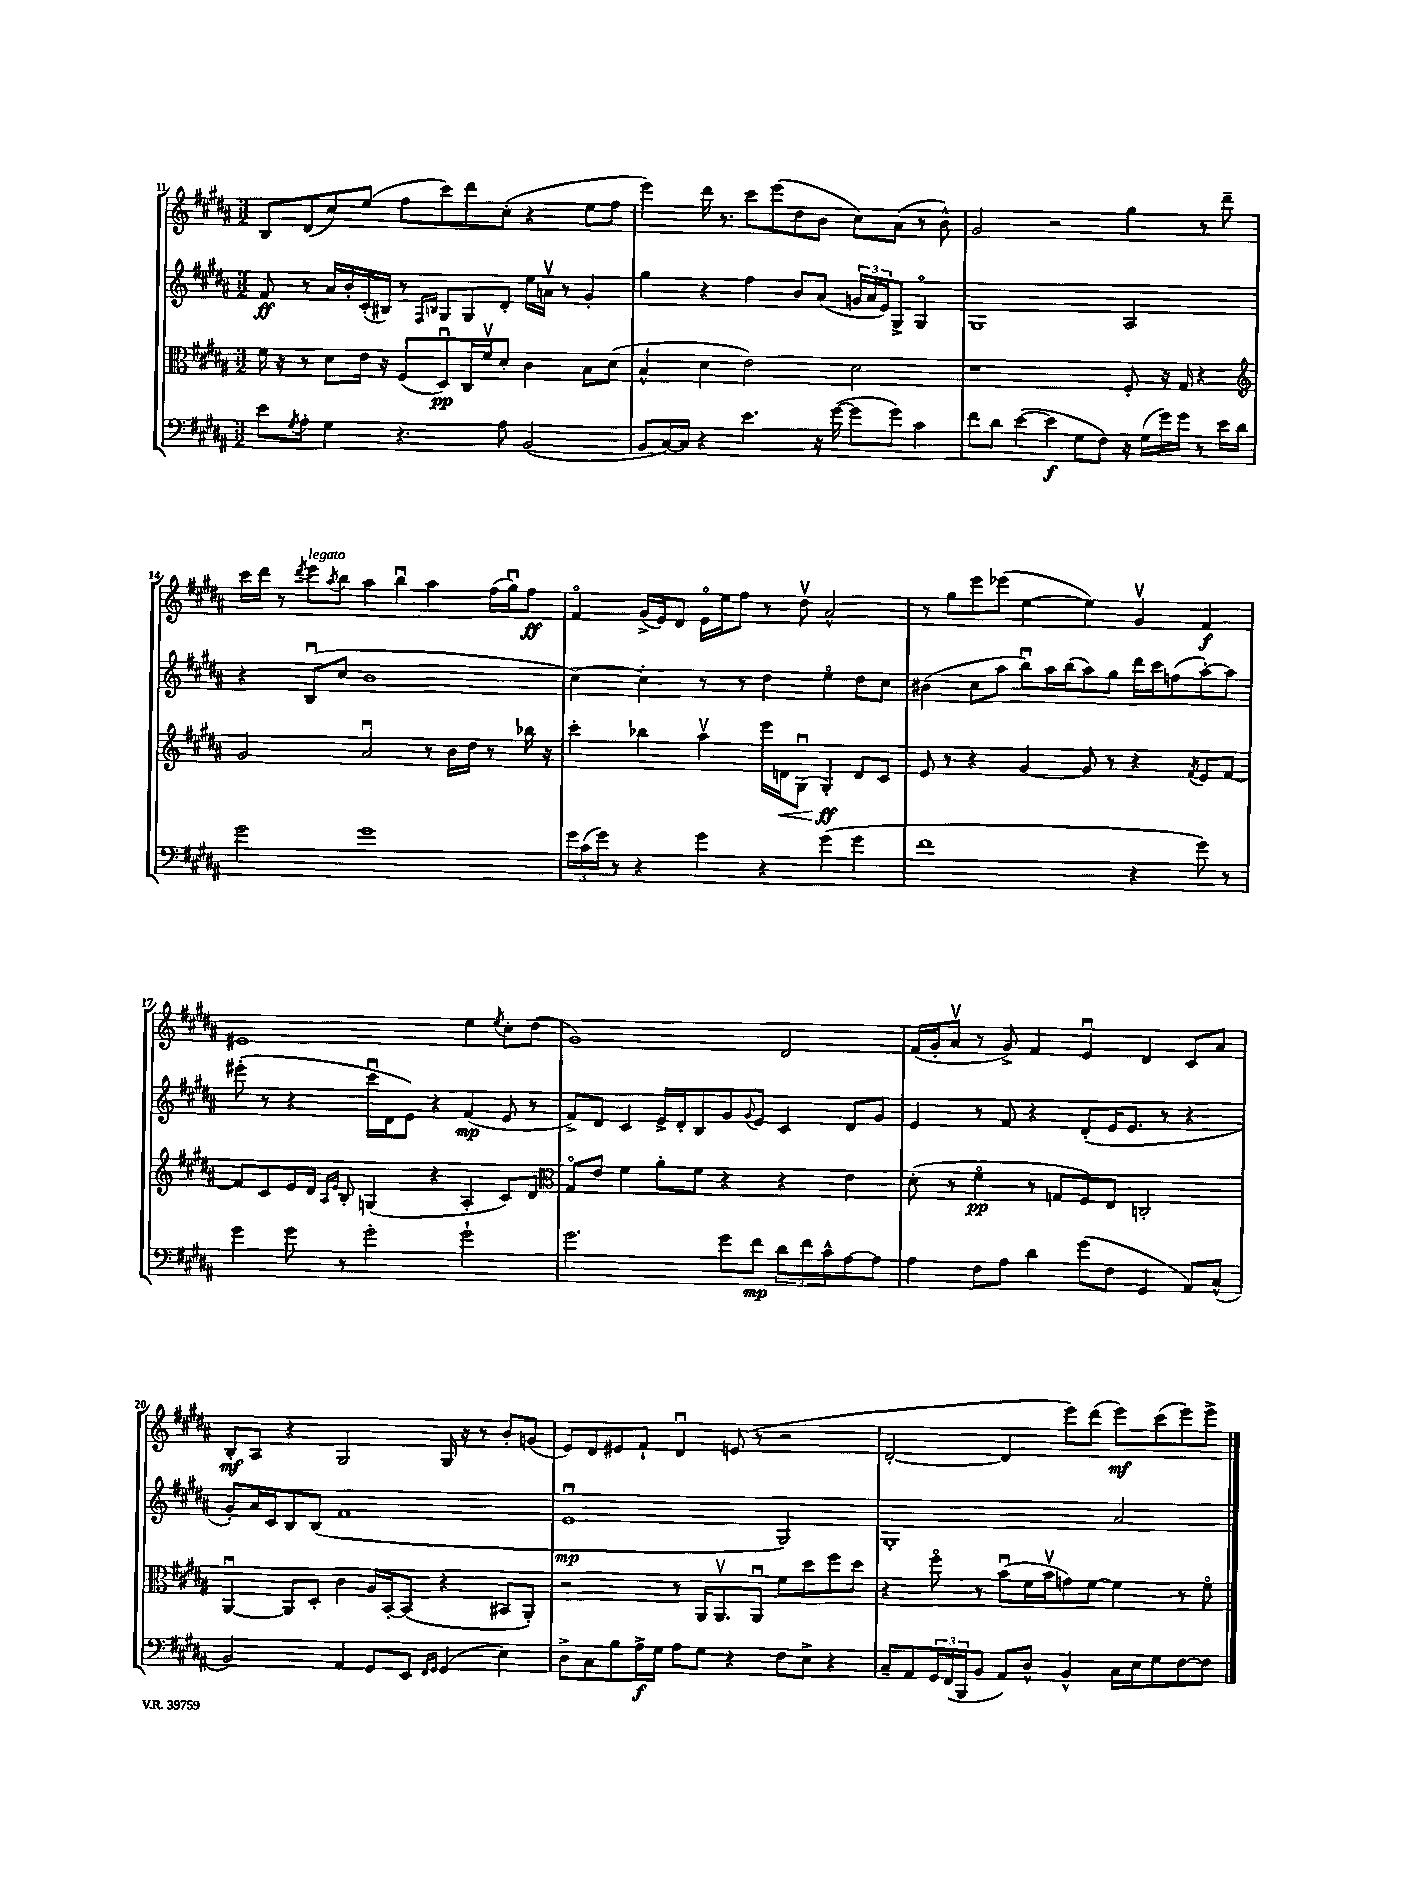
<<
\new StaffGroup <<
\new Staff = "s0" {
    \clef treble \key b \major \numericTimeSignature \time 3/2
    b8 dis'8( cis''8) e''8( fis''8 cis'''8) dis'''8 cis''8-.( r4 e''8 fis''8 |
    e'''4) dis'''16 r8. cis'''8 e'''8( dis''8 b'8 cis''8) ais'8( r8 b'8-^) |
    gis'2 r2 gis''4 r8 dis'''8-- |
    cis'''16 dis'''16 r8 \acciaccatura { dis'''8 } e'''8^\markup { \italic "legato" } \acciaccatura { ais''8 } b''8 ais''4 b''4\downbow ais''4 fis''16( gis''16\downbow) fis''8\ff |
    fis'4\flageolet gis'16->( e'16) dis'8 e'16\flageolet e''16 fis''8 r8 dis''8\upbow ais'2-^ |
    r8 gis''8 e'''8 ees'''8( e''4~ e''4) gis'4\upbow fis'4\f |
    eis'1 e''4 \acciaccatura { e''8 } cis''8-. dis''8( |
    gis'1) dis'2 |
    fis'16( gis'16-. ais'8\upbow r8 gis'8->) fis'4 e'4\downbow dis'4 cis'8 ais'8 |
    b8-.\mf ais8 r4 gis2 gis16 r16 r8 b'8-. g'8( |
    e'8) dis'8 eis'8 fis'8-! dis'4\downbow e'8( r8 r2 |
    dis'2~-. dis'4 e'''8) dis'''8( e'''8\mf) cis'''8( e'''8) e'''8-> \bar "|." |
}
\new Staff = "s1" {
    \clef treble \key b \major \numericTimeSignature \time 3/2
    fis'8\ff r8 ais'16 b'16-. cis'16-.( bis16) r8 \grace { fis16 b16 } gis8 gis8 dis'8-. e''16 a'16\upbow r8 gis'4-. |
    gis''4 r4 fis''4 b'8 ais'8( \tuplet 3/2 { g'16 ais'16 e'16) } gis8-> gis4\flageolet |
    gis1 ais2 |
    r4 b8\downbow( cis''8 b'1 |
    cis''4~) cis''4-. r8 r8 dis''4 e''4\flageolet dis''8 cis''8 |
    bis'4( cis''8 ais''8 b''8\downbow) ais''16 b''16( ais''8) gis''8 dis'''16 cis'''16 f''8( ais''8~-.) ais''8 |
    eis'''8-.( r8 r4 cis'''16\downbow dis'16 e'8) r4 fis'4\mp( e'8 r8 |
    fis'8->) dis'8 cis'4 e'16-> dis'16-. b8 gis'8 \appoggiatura { gis'8 } e'8 cis'4 dis'8 gis'8 |
    e'4 r8 fis'8 r4 dis'8-.( e'16 e'8. r8 r4 |
    gis'8-.) ais'16 cis'16 b8 b8( fis'1 |
    e'1\downbow\mp gis2) |
    gis1-. ais'2 \bar "|." |
}
\new Staff = "s2" {
    \clef alto \key b \major \numericTimeSignature \time 3/2
    fis'16 r16 r8 dis'8 e'16 r16 fis8( dis8\downbow\pp) cis16 fis'16\upbow dis'8-. cis'4 b8 dis'8( |
    b4-^ dis'4 e'2) dis'2 |
    r1 fis8-. r16 gis16 r4 |
    \clef treble gis'2 ais'2\downbow r8 b'16 dis''16 r8 bes''16 r16 |
    cis'''4-. bes''4 ais''4\upbow e'''16 d'16\< gis8\downbow( gis4-.\ff\!) d'8 cis'8 |
    e'8 r8 r4 gis'4~ gis'8 r8 r4 \acciaccatura { fis'8 } e'8 fis'8~ |
    fis'8 cis'8 e'16 dis'16 \grace { ais16 e'16 } b8-. g4( r4 ais4-. cis'8) dis'8 |
    \clef alto gis8\flageolet e'8 fis'4 ais'8-. fis'8 r4 r4 e'4 |
    dis'8-.( r8 fis'4\flageolet\pp r8 g8 fis8) e8 c2-. |
    ais,4~\downbow ais,8 dis8-. cis'4 ais16 b,16~-. b,8( r4 bis,8 ais,8-.) |
    r2 r8 ais,16 ais,8.\upbow ais,8\downbow fis'8 dis''8 fis''8 dis''8 |
    r4 fis''8\flageolet r8 b'8\downbow( fis'16 b'16\upbow g'8) fis'8~ fis'4 r8 fis'8\flageolet \bar "|." |
}
\new Staff = "s3" {
    \clef bass \key b \major \numericTimeSignature \time 3/2
    e'8 \acciaccatura { gis8 } ais8-. gis4 r4. ais8 b,2( |
    b,8 cis16~) cis16 r4 e'4. r16 gis'16~( gis'8 gis'8) cis'4 |
    fis'8 dis'8 e'4~( e'4\f gis8 fis8) r16 gis16( gis'16) gis'16 r8 e'16 dis'16 |
    gis'2 gis'1 |
    \tuplet 3/2 { gis'16 cis'16( gis'16) } r8 r4 gis'4 r4 gis'4( gis'4 |
    fis'1 r4 gis'8) r8 |
    gis'4 gis'8 r8 gis'2-. gis'2-! |
    gis'2. gis'8 fis'8\mp \tuplet 3/2 { dis'8 fis'8 cis'8-^ } ais8~ ais8 |
    ais4 fis8 ais8 dis'4 gis'8( fis8 gis,4 ais,8) cis8-^( |
    b,2) ais,4 gis,8 e,8 \grace { fis,16 gis,16 } gis,4( e4) |
    dis8-> cis8 b8 ais16->\f gis16 ais8 gis8 r4 fis8 e8-> r4 |
    cis8-- ais,8 \tuplet 3/2 { gis,16 fis,16( b,,16 } b,8 ais,8) dis8-^ b,4-^ cis16 e16 gis8 fis8~ fis8 \bar "|." |
}
>>
>>
\layout { \context { \Score currentBarNumber = #11 } }
